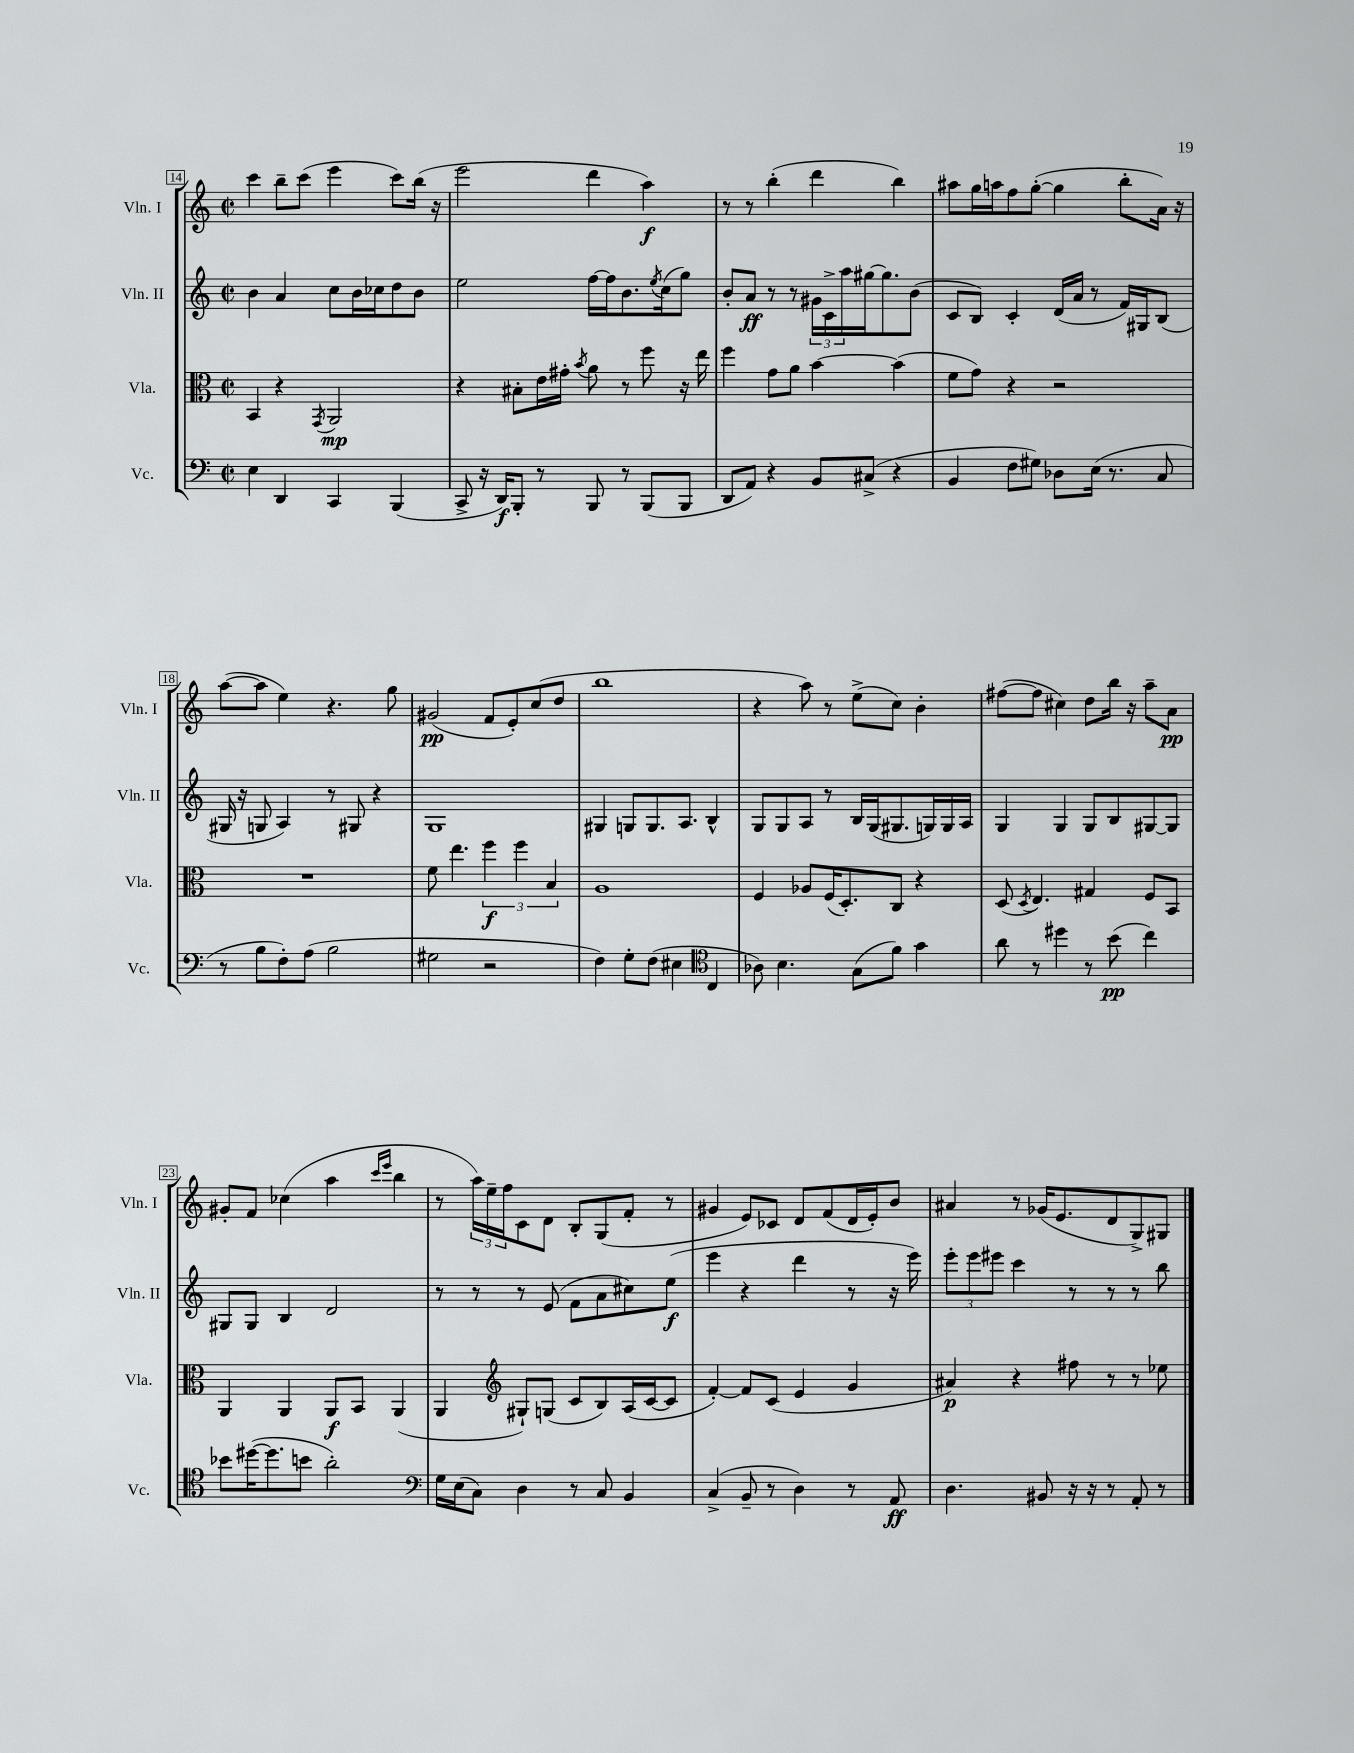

**kern	**kern	**kern	**kern
*staff4	*staff3	*staff2	*staff1
*clefF4	*clefC3	*clefG2	*clefG2
*k[]	*k[]	*k[]	*k[]
*M2/2	*M2/2	*M2/2	*M2/2
*met(c|)	*met(c|)	*met(c|)	*met(c|)
4E	4BB	4b	4ccc
4DD	4r	4a	8bb~
.	.	.	(8ccc
.	8qGG	.	.
4CC	2AA	8cc	4eee
.	.	16b	.
.	.	16cc-	.
(4BBB	.	8dd	8ccc)
.	.	8b	(16bb
.	.	.	16r
=	=	=	=
8CC^	4r	2ee	2eee
16r	.	.	.
16DD)	.	.	.
8BBB'	8B#'	.	.
8r	16e	.	.
.	16g#'	.	.
.	8qb	.	.
8BBB	8a	[16ff	4ddd
.	.	16ff]	.
8r	8r	8.b	.
(8BBB	8ff	.	4aa)
.	.	8qee	.
.	.	(16cc	.
8BBB	16r	8gg)	.
.	16ee	.	.
=	=	=	=
8DD	4ff	8b'	8r
8AA)	.	8a	8r
4r	8g	8r	(4bb'
.	8a	8r	.
8BB	[4b	24g#	4ddd
.	.	24c^	.
.	.	24aa	.
(8C#^	.	[16gg#	.
.	.	8.gg#]	.
4r	(4b]	.	4bb)
.	.	(8b	.
=	=	=	=
4BB	8f	8c	8aa#
.	8g)	8B)	16gg
.	.	.	16aa
8F	4r	4c'	8ff
8G#)	.	.	([8gg'
8D-	2r	(16d	4gg]
.	.	16a	.
(16E	.	8r	.
8.r	.	.	.
.	.	16f)	8bb'
.	.	16G#	.
8C	.	(8B	16a)
.	.	.	16r
=	=	=	=
8r	1r	16G#	([8aa
.	.	16r	.
8B	.	8G	8aa]
8F')	.	4A)	4ee)
(8A	.	.	.
2B	.	8r	4.r
.	.	8G#	.
.	.	4r	.
.	.	.	8gg
=	=	=	=
2G#	8f	1G	(2g#
.	4.ee	.	.
2r	6ff	.	8f
.	.	.	8e')
.	6ff	.	.
.	.	.	(8cc
.	6B	.	.
.	.	.	8dd
=	=	=	=
4F)	1A	4G#	1bb
8G'	.	8G	.
(8F	.	8.G	.
4E#	.	.	.
.	.	8.A	.
*clefC4	*	*	*
4C	.	4B^^	.
=	=	=	=
8A-)	4F	8G	4r
4.B	.	8G	.
.	8A-	8A	8aa)
.	(16F	8r	8r
.	8.D')	.	.
(8G	.	16B	(8ee^
.	.	(16G	.
8f)	8C	8.G#	8cc)
4g	4r	.	4b'
.	.	16G)	.
.	.	16G	.
.	.	16A	.
=	=	=	=
8a	(8D	4G	([8ff#
.	8qD	.	.
8r	4.E)	.	8ff#]
4dd#	.	4G	4cc#)
8r	4G#	8G	8dd
(8b	.	8B	16bb
.	.	.	16r
4cc)	8F	[8G#	8aa~
.	8BB	8G#]	8a
=	=	=	=
8b-	4AA	8G#	8g#'
([16dd#	.	8G#	8f
8.dd#]	.	.	.
.	4AA	4B	(4cc-
8b	.	.	.
2a')	8AA	2d	4aa
.	8BB	.	.
.	.	.	16qqccc
.	.	.	16qqeee
.	(4AA	.	4bb
=	=	=	=
*clefF4	*	*	*
16G	4AA	8r	8r
(16E	.	.	.
8C)	.	8r	24aa)
.	.	.	24ee~
.	.	.	24ff
*	*clefG2	*	*
4D	8G#`)	8r	8c
.	(8G	(8e	8d
8r	8c	8f	8B'
8C	8B)	8a	(8G
4BB	(16A	8cc#)	8f'
.	[16c	.	.
.	8c]	(8ee	8r
=	=	=	=
(4C^	[4f')	4eee	4g#
8BB~	8f]	4r	8e)
8r	(8c	.	8c-
4D)	4e	4ddd	8d
.	.	.	(8f
8r	4g	8r	16d
.	.	.	16e')
8AA	.	16r	8b
.	.	16eee)	.
=	=	=	=
4.D	4a#)	12eee'	4a#
.	.	12eee	.
.	.	12eee#	.
.	4r	4ccc	8r
8BB#	.	.	(16g-
.	.	.	8.e
16r	8ff#	8r	.
16r	.	.	.
8r	8r	8r	8d
8AA'	8r	8r	8G^)
8r	8ee-	8bb	8G#
==	==	==	==
*-	*-	*-	*-
